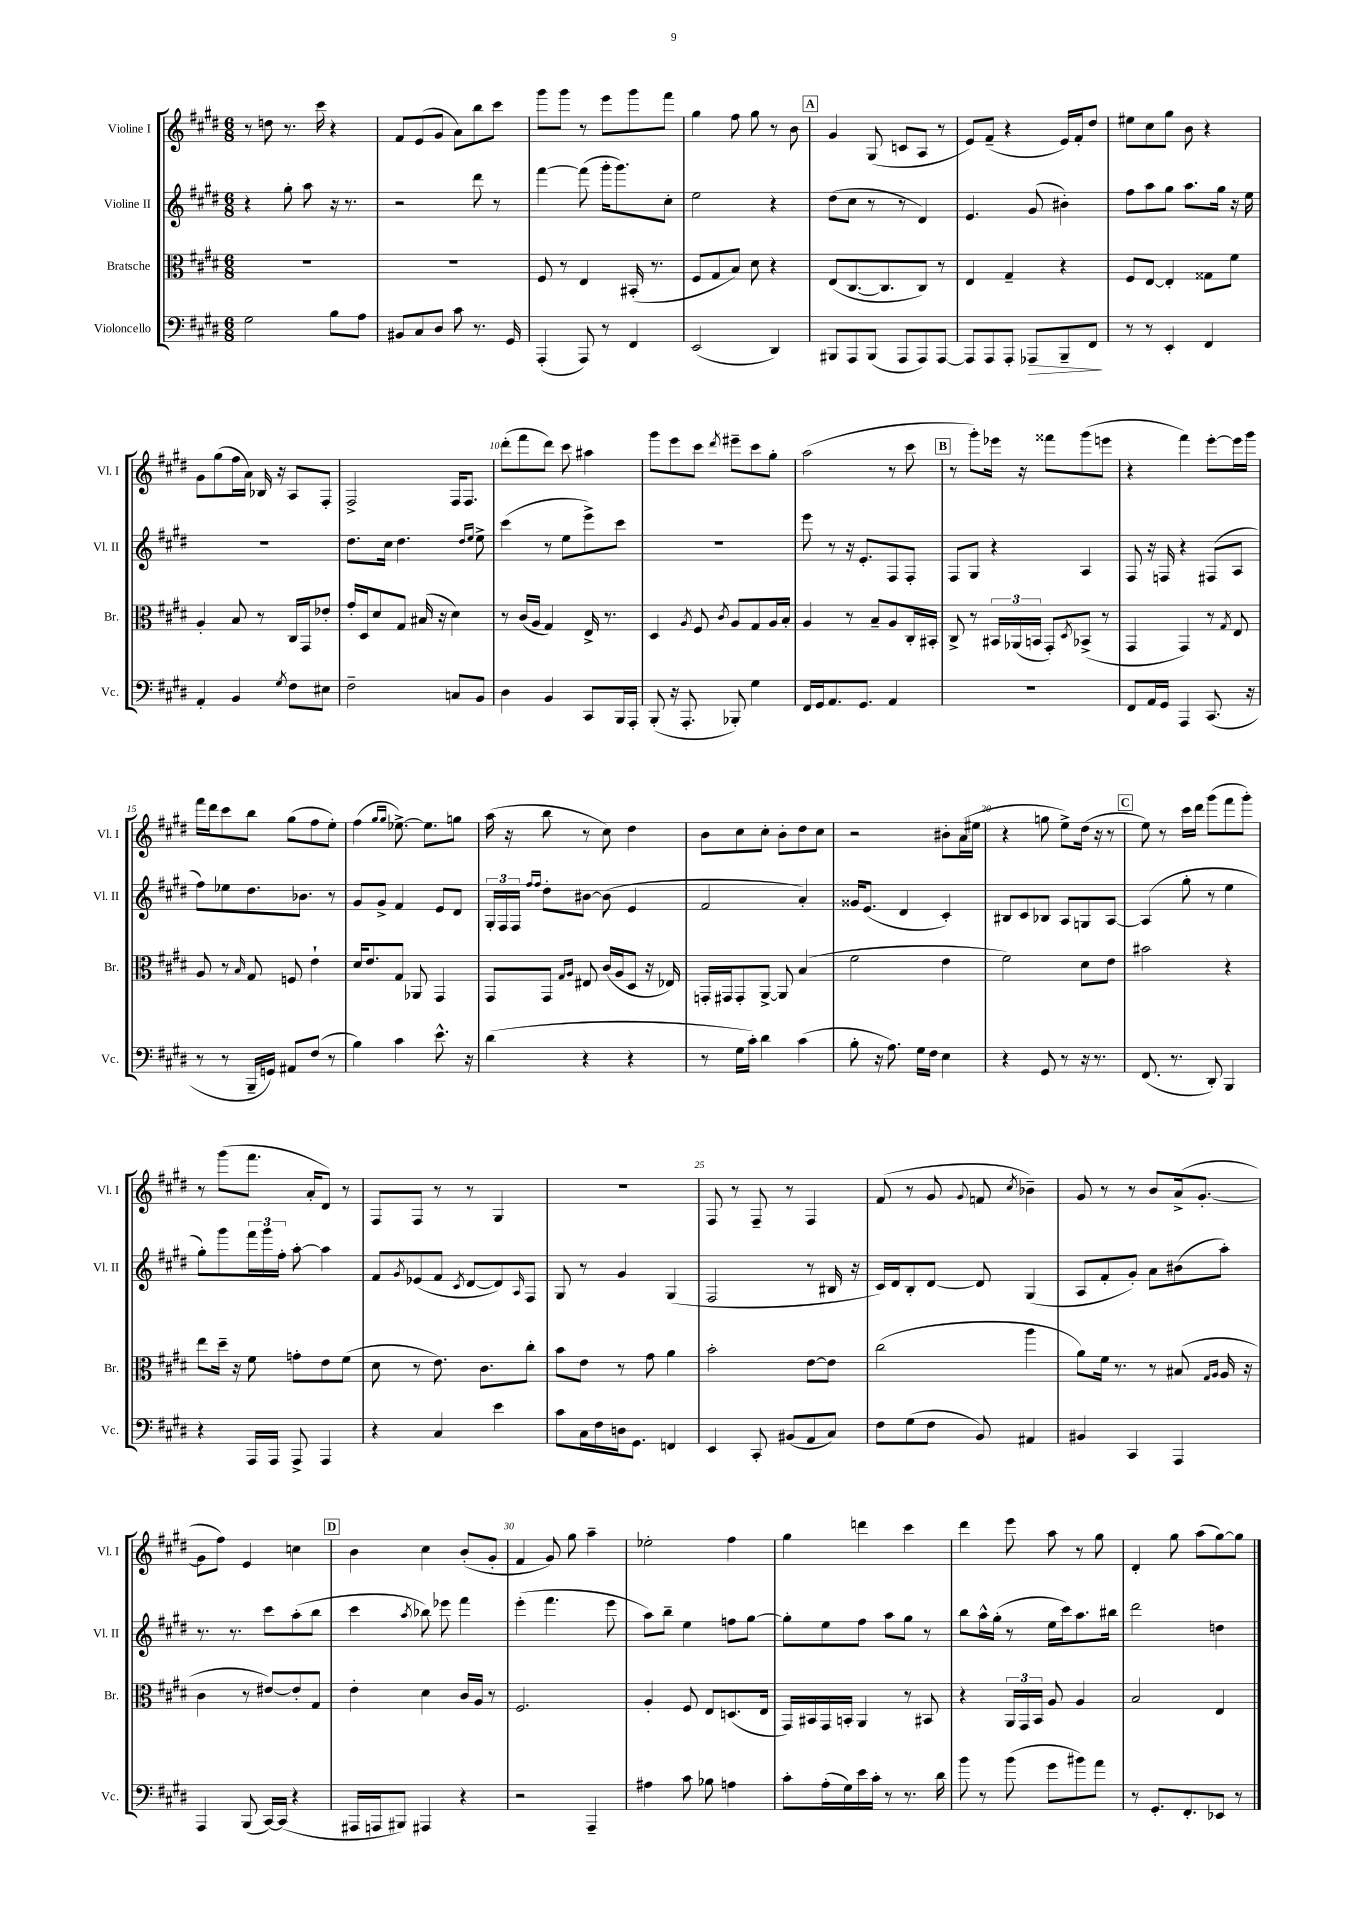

**kern	**dynam	**kern	**kern	**kern
*part4	*part4	*part3	*part2	*part1
*staff4	*staff4	*staff3	*staff2	*staff1
*I"Violoncello	*	*I"Bratsche	*I"Violine II	*I"Violine I
*I'Vc.	*	*I'Br.	*I'Vl. II	*I'Vl. I
*clefF4	*	*clefC3	*clefG2	*clefG2
*k[f#c#g#d#]	*	*k[f#c#g#d#]	*k[f#c#g#d#]	*k[f#c#g#d#]
*M6/8	*	*M6/8	*M6/8	*M6/8
=1	=1	=1	=1	=1
2G#\	.	2.r	4r	8r
.	.	.	.	8ddn\
.	.	.	8gg#'\	8.r
.	.	.	8aa\	.
.	.	.	.	16ccc#\
8B\L	.	.	16r	4r
.	.	.	8.r	.
8A\J	.	.	.	.
=2	=2	=2	=2	=2
8BB#X/L	.	2.r	2r	8f#/L
8C#/	.	.	.	(8e/
8D#/J	.	.	.	8g#/J
8c#\	.	.	.	8a\L)
8.r	.	.	8ddd#\	8bb\
.	.	.	8r	8ccc#\J
16GG#/	.	.	.	.
=3	=3	=3	=3	=3
(4AAA'/	.	8F#/	[4fff#\	8ggg#\L
.	.	8r	.	8ggg#\J
8AAA/)	.	4E/	(8fff#\]	8r
8r	.	.	16ggg#'\KL	8eee\L
.	.	.	8.ggg#\)	.
4FF#/	.	(16BB#X'/	.	8ggg#\
.	.	8.r	.	.
.	.	.	8cc#'\J	8fff#\J
=4	=4	=4	=4	=4
(2EE/	.	8F#/L	2ee\	4gg#\
.	.	8G#/	.	.
.	.	8B/J)	.	8ff#\
.	.	8d#\	.	8gg#\
4DD#/)	.	4r	4r	8r
.	.	.	.	8b\
!!LO:REH:place=s1:t=A
=5	=5	=5	=5	=5
8BBB#X/L	.	(8E/L	(8dd#\L	4g#/
8AAA/	.	[8.C#/	8cc#\J	.
(8BBB#/J	.	.	8r	(8G#/
.	.	8.C#/]	.	.
8AAA/L	.	.	8r	8cn/L
8AAA/)	.	8C#/J)	4d#/)	8A/J
[8AAA/J	.	8r	.	8r
=6	=6	=6	=6	=6
8AAA/L]	.	4E/	4.e/	8e/L)
8AAA/	.	.	.	(8f#~/J
8AAA'/J	.	4G#~/	.	4r
!	!LO:HP:b	!	!	!
8AAA-X/L	>	.	(8g#/	.
8BBB~/	.	4r	4b#X'\)	16e/LL)
.	.	.	.	16f#'/J
8FF#/J	.	.	.	8dd#/J
.	]	.	.	.
=7	=7	=7	=7	=7
8r	.	8F#/L	8ff#\L	8ee#X\L
8r	.	[8E/J	8aa\	8cc#\
4EE'/	.	4E'/]	8gg#\J	8gg#\J
.	.	.	8.aa\L	8b\
4FF#/	.	8G##X\L	.	4r
.	.	.	16gg#\Jk	.
.	.	8f#\J	16r	.
.	.	.	16ee\	.
!!LO:LB:g=z
=8	=8	=8	=8	=8
4AA'/	.	4A'/	2.r	8g#\L
.	.	.	.	(8gg#\
4BB/	.	8B/	.	16ff#\L
.	.	.	.	16a\JJ)
.	.	8r	.	16B-X/
.	.	.	.	16r
8qG#/	.	.	.	.
8F#\L	.	16C#/LL	.	8A/L
.	.	16GG#/J	.	.
8E#X\J	.	8e-X'/J	.	8F#'/J
=9	=9	=9	=9	=9
2F#~\	.	16g#'/LL	8.dd#\L	2F#^/
.	.	16D#/J	.	.
.	.	8d#/	.	.
.	.	.	16cc#\Jk	.
.	.	8G#/J	4.dd#\	.
.	.	(16B#X/	.	.
.	.	16r	.	.
8Cn/L	.	4d#\)	.	16F#/KL
.	.	.	.	8.F#/J
.	.	.	16qqdd#/LL	.
.	.	.	16qqee/JJ	.
8BB/J	.	.	8ee^\	.
=10	=10	=10	=10	=10
4D#\	.	8r	(4ccc#\	(8ddd#'\L
.	.	(16c#/LL	.	8fff#\
.	.	16A/JJ	.	.
4BB/	.	4G#/)	8r	8ddd#\J)
.	.	.	8ee\L	8ccc#\
8CC#/L	.	16E^/	8eee^\)	4aa#X\
.	.	8.r	.	.
16BBB/L	.	.	8ccc#\J	.
16AAA'/JJ	.	.	.	.
=11	=11	=11	=11	=11
(8BBB'/	.	4D#/	2.r	8ggg#\L
16r	.	.	.	8eee\
8.AAA'/	.	.	.	.
.	.	8qA/	.	.
.	.	8F#/	.	8ccc#\J
.	.	8qc#/	.	8qddd#/
8BBB-X'/)	.	8A/L	.	8eee#X~\L
4G#\	.	8G#/	.	8ccc#\
.	.	16A/L	.	8gg#'\J
.	.	16B'/JJ	.	.
=12	=12	=12	=12	=12
16FF#/LL	.	4A/	8eee\	(2aa\
16GG#/J	.	.	.	.
8.AA/	.	.	8r	.
.	.	8r	16r	.
8.GG#/J	.	.	8.e'/L	.
.	.	8B~/L	.	.
4AA/	.	8A/	8F#/	8r
.	.	16C#'/L	8F#'/J	8ccc#\
.	.	16BB#X'/JJ	.	.
!!LO:REH:place=s1:t=B
=13	=13	=13	=13	=13
2.r	.	8C#^/	8F#/L	8r
.	.	8r	8G#/J	8ggg#'\L)
.	.	24BB#X/LL	4r	16eee-X\Jk
.	.	(24AA-X/	.	.
.	.	.	.	16r
.	.	24BBn/JJ	.	.
.	.	8GG#'/L)	.	8fff##X\L
.	.	8qD#/	.	.
.	.	(8BB-X^/J	4A/	(8ggg#\
.	.	8r	.	8eeen\J
=14	=14	=14	=14	=14
8FF#/L	.	4GG#/	8F#/	4r
16AA/L	.	.	16r	.
16GG#/JJ	.	.	16Fn/	.
4AAA/	.	4GG#/)	4r	4fff#\)
(8.CC#/	.	8r	(8F#X/L	[8eee'\L
.	.	8qG#/	.	.
.	.	8E/	8A/J	16eee\L]
16r	.	.	.	16ggg#\JJ
!!LO:LB:g=z
=15	=15	=15	=15	=15
8r	.	8A/	8ff#\L)	16fff#\LL
.	.	.	.	16ddd#\J
8r	.	8r	8ee-X\	8ccc#\
.	.	16qqB/	.	.
16BBB~/LL	.	8G#/	8.dd#\	8bb\J
16GGn/JJ)	.	.	.	.
8AA#X/L	.	8Fn/	.	(8gg#\L
.	.	.	8.b-X\J	.
(8F#/J	.	4e`\	.	8ff#\
8r	.	.	8r	8ee'\J)
=16	=16	=16	=16	=16
4B\)	.	16d#/KL	8g#/L	(4ff#\
.	.	8.e/	.	.
.	.	.	8g#^/J	.
.	.	.	.	16qqgg#/LL
.	.	.	.	16qqgg#/JJ
4c#\	.	8G#/J	4f#/	[8.ee-X^\)
.	.	8AA-X/	.	.
.	.	.	.	8.ee-\L]
8.e^^\	.	4GG#/	8e/L	.
.	.	.	8d#/J	8ggn\J
16r	.	.	.	.
=17	=17	=17	=17	=17
(4d#\	.	8GG#/L	24G#'/LL	(16aa\
.	.	.	24F#/	.
.	.	.	.	16r
.	.	.	24F#/JJ	.
.	.	.	16qqff#/LL	.
.	.	.	16qqff#/JJ	.
.	.	8GG#/J	8dd#'\L	8bb\
.	.	16qqG#/LL	.	.
.	.	16qqA/JJ	.	.
4r	.	8E#X/	[8b#X\J	8r
.	.	(16c#/LL	(8b#\]	8cc#\)
.	.	16A/J	.	.
4r	.	8D#/J	4e/	4dd#\
.	.	16r	.	.
.	.	16E-X/)	.	.
=18	=18	=18	=18	=18
8r	.	16GGn'/LL	2f#/	8b\L
.	.	16GG#X/J	.	.
16G#\LL	.	8GG#'/	.	8cc#\
16c#'\JJ)	.	.	.	.
4d#\	.	[8AA^/J	.	8cc#'\J
.	.	8AA/]	.	8b'\L
(4c#\	.	(4B/	4a'/)	8dd#\
.	.	.	.	8cc#\J
=19	=19	=19	=19	=19
8B'\	.	2f#\	16g##X/KL	2r
.	.	.	(8.e/J	.
16r	.	.	.	.
8.A\)	.	.	.	.
.	.	.	4d#/	.
16G#\LL	.	.	.	.
16F#\JJ	.	.	.	.
4E\	.	4e\	4c#'/)	8b#X'\L
.	.	.	.	(16a\L
.	.	.	.	16ee#X\JJ
=20	=20	=20	=20	=20
4r	.	2f#\)	8B#X/L	4r
.	.	.	8c#/	.
8GG#/	.	.	8B-X/J	8ggn\
8r	.	.	8A/L	8ee^\L)
16r	.	8d#\L	8Gn/	(16dd#\Jk
8.r	.	.	.	16r
.	.	8e\J	[8A/J	8r
!!LO:REH:place=s1:t=C
=21	=21	=21	=21	=21
(8.FF#/	.	2b#X\	(4A/]	8ee\)
.	.	.	.	8r
8.r	.	.	.	.
.	.	.	8gg#'\	16ccc#\LL
.	.	.	.	16ddd#\JJ
8DD#'/)	.	.	8r	(8ggg#\L
4BBB/	.	4r	4ee\	8fff#\
.	.	.	.	8ggg#'\J)
!!LO:LB:g=z
=22	=22	=22	=22	=22
4r	.	8ee\L	8gg#'\L)	8r
.	.	16dd#~\Jk	8ggg#\	(8ggg#\L
.	.	16r	.	.
16AAA/LL	.	8f#\	24fff#\L	8.fff#\J
.	.	.	24ggg#\	.
16AAA/JJ	.	.	.	.
.	.	.	24ff#'\JJ	.
8AAA^/	.	8gn'\L	[8aa'\	.
.	.	.	.	16a'/KL
4AAA/	.	8e\	4aa\]	8d#/J)
.	.	(8f#\J	.	8r
=23	=23	=23	=23	=23
4r	.	8d#\	8f#/L	8F#/L
.	.	.	8qg#/	.
.	.	8r	(8e-X/	8F#/J
4C#/	.	8.e\)	8f#/J	8r
.	.	.	8qc#/	.
.	.	.	[8d#/L	8r
.	.	8.c#\L	.	.
4e\	.	.	8d#/])	4G#/
.	.	.	16qqA/	.
.	.	8cc#'\J	8F#/J	.
=24	=24	=24	=24	=24
8c#\L	.	8b\L	8G#/	2.r
16C#\L	.	8e\J	8r	.
16F#\	.	.	.	.
16Dn\J	.	8r	4g#/	.
8.GG#\J	.	.	.	.
.	.	8g#\	.	.
4FFn/	.	4a\	(4G#/	.
=25	=25	=25	=25	=25
4EE/	.	2b'\	2F#/	8F#/
.	.	.	.	8r
8CC#'/	.	.	.	8F#~/
(8BB#X/L	.	.	.	8r
8AA/	.	[8e\L	8r	4F#/
8C#/J)	.	8e\J]	16B#X/	.
.	.	.	16r	.
=26	=26	=26	=26	=26
8F#\L	.	(2cc#\	16c#/LL)	(8f#/
.	.	.	16d#/J	.
(8G#\	.	.	8B'/	8r
8F#\J	.	.	[8d#/J	8g#/
.	.	.	.	8qqg#/
8BB/)	.	.	8d#/]	8fn/
.	.	.	.	8qcc#/
4AA#X/	.	4aa\	(4G#/	4b-X~\)
=27	=27	=27	=27	=27
4BB#X/	.	8a\L)	8A/L	8g#/
.	.	16f#\Jk	8f#'/	8r
.	.	8.r	.	.
4CC#/	.	.	8g#'/J)	8r
.	.	8r	8a\L	8b/L
4AAA/	.	(8B#X/	(8b#X\	(16a^/k
.	.	.	.	[8.g#'/J
.	.	16qqG#/LL	.	.
.	.	16qqA/JJ	.	.
.	.	16A/	8aa'\J)	.
.	.	16r	.	.
!!LO:LB:g=z
=28	=28	=28	=28	=28
4AAA/	.	4c#\	8.r	8g#\L]
.	.	.	.	8ff#\J)
.	.	.	8.r	.
(8BBB/	.	8r	.	4e/
[16CC#/LL)	.	[8e#X/L)	8ccc#\L	.
(16CC#/JJ]	.	.	.	.
4r	.	8e#'/]	(8aa'\	4ccn\
.	.	8G#/J	8bb\J	.
!!LO:REH:place=s1:t=D
=29	=29	=29	=29	=29
16AAA#X/LL	.	4e'\	4ccc#\	4b\
16AAAn/J	.	.	.	.
8BBB#X/J)	.	.	.	.
.	.	.	8qaa/	.
4AAA#X/	.	4d#\	8bb-X\)	4cc#\
.	.	.	8eee-X\	.
4r	.	16c#/LL	4fff#\	(8b'/L
.	.	16A/JJ	.	.
.	.	8r	.	8g#'/J
=30	=30	=30	=30	=30
2r	.	2.F#/	(4eee'\	4f#/
.	.	.	4.fff#\	8g#/)
.	.	.	.	8gg#\
4AAA~/	.	.	.	4aa~\
.	.	.	8eee\	.
=31	=31	=31	=31	=31
4A#X\	.	4A'/	8aa\L)	2ee-X'\
.	.	.	8bb~\J	.
8c#\	.	8F#/	4ee\	.
8B-X\	.	8E/L	.	.
4An\	.	(8.Dn/	8ffn\L	4ff#\
.	.	.	[8gg#\J	.
.	.	16E/Jk	.	.
=32	=32	=32	=32	=32
8c#'\L	.	16GG#/LL)	8gg#'\L]	4gg#\
.	.	16BB#X/	.	.
(16A'\L	.	16GG#/	8ee\	.
16G#\)	.	16BBn'/JJ	.	.
16e\	.	4AA/	8ff#\J	4dddn\
16c#'\JJ	.	.	.	.
8r	.	.	8aa\L	.
8.r	.	8r	8gg#\J	4ccc#\
.	.	8BB#X/	8r	.
16d#\	.	.	.	.
=33	=33	=33	=33	=33
8b\	.	4r	8bb\L	4ddd#\
8r	.	.	16aa^^\L	.
.	.	.	(16gg#'\JJ	.
(8b\	.	24AA/LL	8r	8eee\
.	.	24GG#/	.	.
.	.	24BB/JJ	.	.
8g#\L	.	8A/	16ee\LL	8aa\
.	.	.	16ccc#\J)	.
8b#X\)	.	4A/	8.aa\	8r
8a\J	.	.	.	8gg#\
.	.	.	16bb#X\Jk	.
=34	=34	=34	=34	=34
8r	.	2B/	2ddd#\	4d#'/
8.GG#'/L	.	.	.	.
.	.	.	.	8gg#\
8.FF#'/	.	.	.	.
.	.	.	.	(8aa\L
8EE-X/J	.	4E/	4ddn\	[8gg#\)
8r	.	.	.	8gg#\J]
==	==	==	==	==
*-	*-	*-	*-	*-
